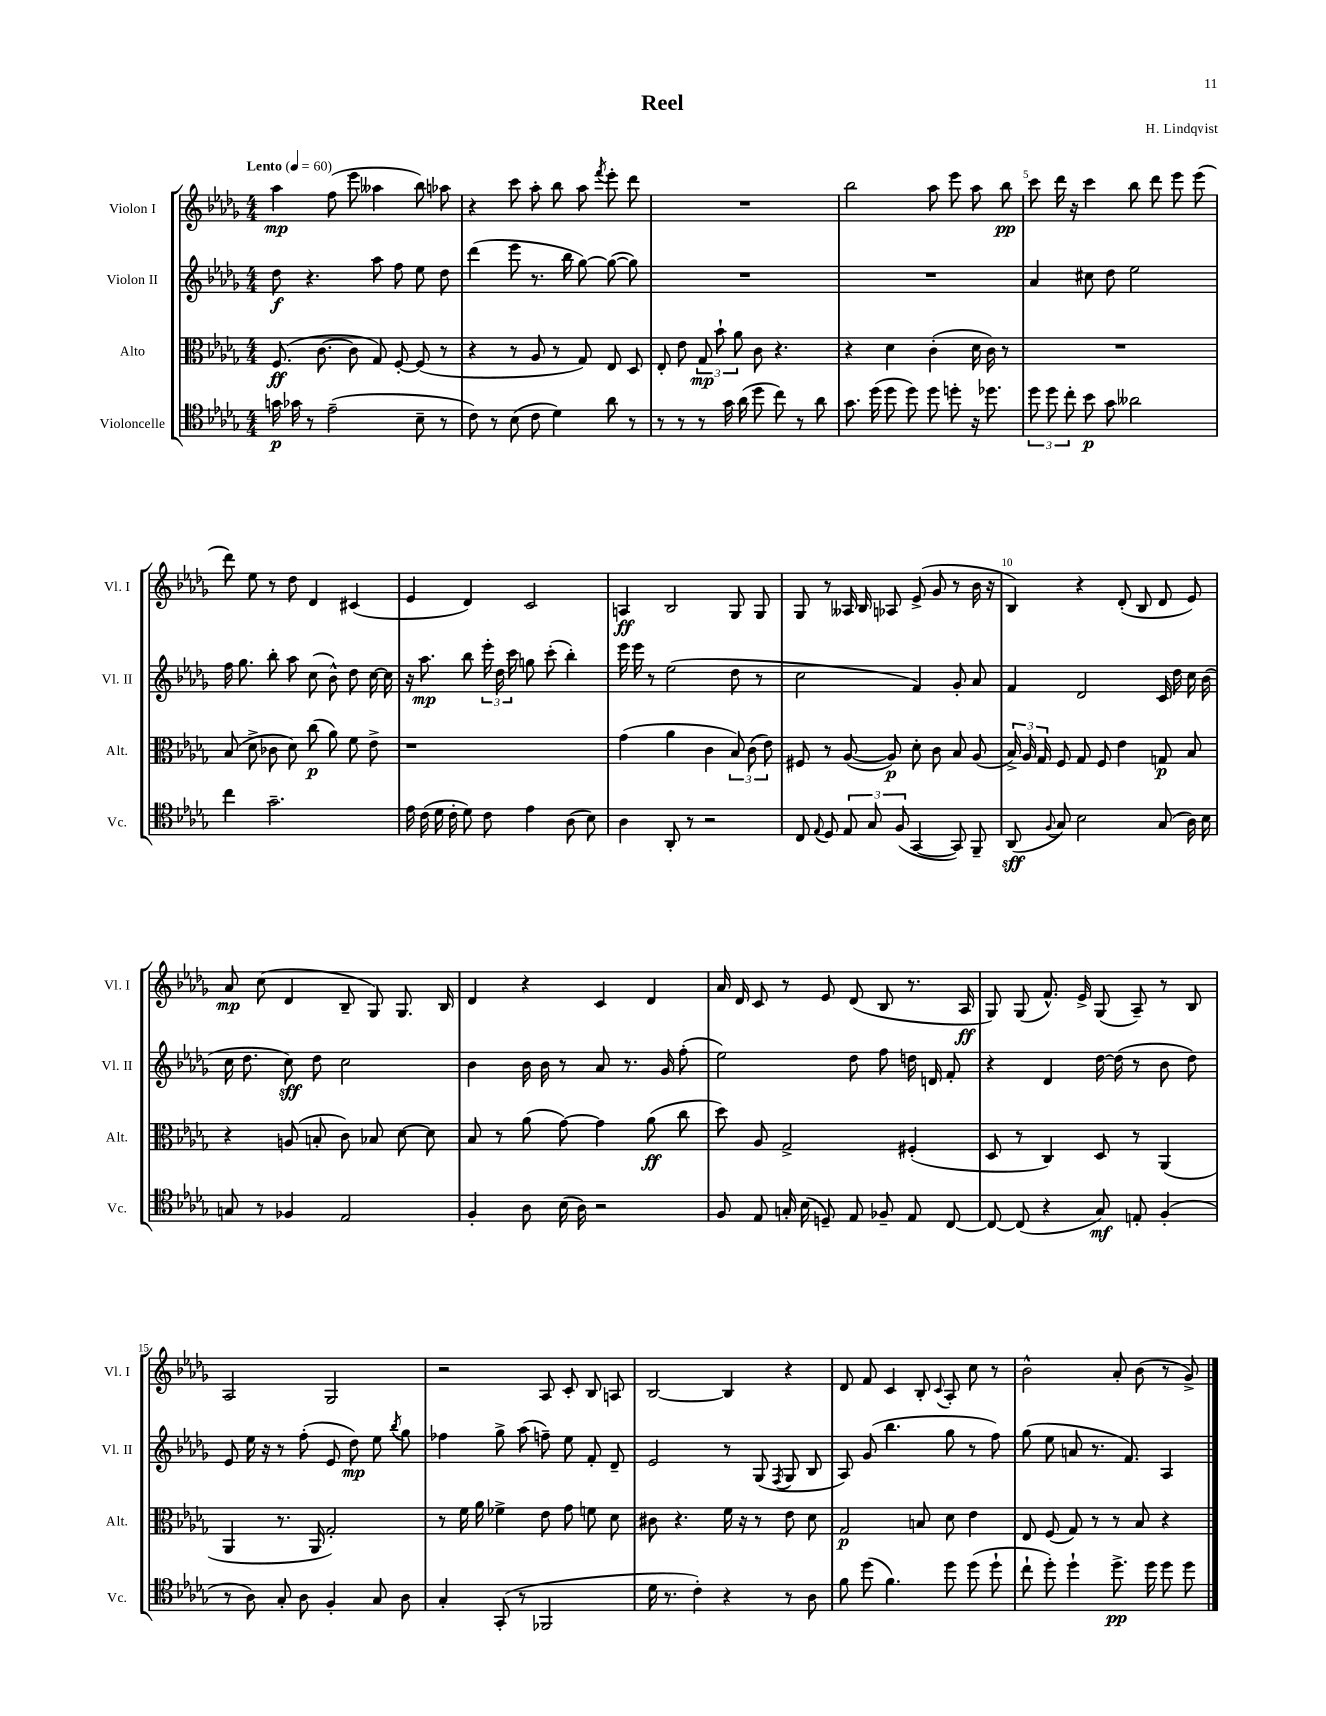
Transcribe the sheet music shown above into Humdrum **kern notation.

**kern	**kern	**kern	**kern
*staff4	*staff3	*staff2	*staff1
*clefC4	*clefC3	*clefG2	*clefG2
*k[b-e-a-d-g-]	*k[b-e-a-d-g-]	*k[b-e-a-d-g-]	*k[b-e-a-d-g-]
*M4/4	*M4/4	*M4/4	*M4/4
*MM60	*MM60	*MM60	*MM60
16g	(8.F	8dd-	4aa-
16g-	.	.	.
8r	.	4.r	.
.	[8.c	.	.
(2e-~	.	.	(8ff
.	8c]	.	8eee-
.	8G-)	8aa-	4aa--
.	[8F'	8ff	.
8B-~	(8F]	8ee-	8bb-)
8r	8r	8dd-	8aa-
=	=	=	=
8c)	4r	(4ddd-	4r
8r	.	.	.
(8B-	8r	8eee-	8ccc
8c	8A-	8.r	8aa-'
4d-)	8r	.	8bb-
.	.	16bb-	.
.	8G-)	[8gg-)	8aa-
.	.	.	8qfff
8a-	8E-	(8gg-_	8eee-'
8r	8D-	8gg-])	8ddd-
=	=	=	=
8r	8E-'	1r	1r
8r	8e-	.	.
8r	12G-	.	.
.	12b-`	.	.
16g-	.	.	.
.	12a-	.	.
(16a-	.	.	.
8dd-	8c	.	.
8cc)	4.r	.	.
8r	.	.	.
8a-	.	.	.
=	=	=	=
8.g-	4r	1r	2bb-
(16dd-	.	.	.
8dd-	4d-	.	.
8dd-)	.	.	.
8dd-	(4c'	.	8aa-
8dd'	.	.	8eee-
16r	16d-	.	8aa-
8.dd-	16c)	.	.
.	8r	.	8bb-
=	=	=	=
12dd-	1r	4a-	8ccc
12dd-	.	.	.
.	.	.	16ddd-
12cc'	.	.	.
.	.	.	16r
8b-	.	8cc#	4ccc
8g-	.	8dd-	.
2a--	.	2ee-	8bb-
.	.	.	8ddd-
.	.	.	8eee-
.	.	.	(8eee-
=	=	=	=
4cc	(8B-	16ff	8ddd-)
.	.	8.gg-	.
.	8d-^	.	8ee-
2.g-~	8c-	8bb-'	8r
.	8d-)	8aa-	8dd-
.	(8cc	(8cc	4d-
.	8a-)	8b-^^)	.
.	8f	8dd-	(4c#
.	8e-^	[16cc	.
.	.	16cc]	.
=	=	=	=
16e-	1r	16r	4e-
(16c	.	8.aa-	.
16d-	.	.	.
16c'	.	.	.
8d-)	.	8bb-	4d-)
8c	.	24eee-'	.
.	.	24dd-	.
.	.	24ccc	.
4e-	.	8gg	2c
.	.	(8ccc'	.
(8A-	.	4bb-')	.
8B-)	.	.	.
=	=	=	=
4A-	(4g-	16eee-	4A
.	.	16eee-	.
.	.	8r	.
8AA-'	4a-	(2ee-	2B-
8r	.	.	.
2r	4c	.	.
.	12B-)	8dd-	8G-
.	(12c	.	.
.	.	8r	8G-
.	12e-)	.	.
=	=	=	=
8C	8F#	2cc	8G-
8qqE-	.	.	.
8D-	8r	.	8r
12E-	([8A-	.	16A--
.	.	.	16B-
12G-	.	.	.
.	8A-])	.	8A-
(12F	.	.	.
[4GG-	8d-'	4f)	(8e-^
.	8c	.	8g-
8GG-])	8B-	8g-'	8r
8FF~	(8A-	8a-	16b-
.	.	.	16r
=	=	=	=
(8AA-	24B-^)	4f	4B-)
.	24A-	.	.
.	24G-	.	.
8qqF	.	.	.
8G-)	8F	.	.
2B-	8G-	2d-	4r
.	8F	.	.
.	4e-	.	(8d-'
.	.	.	8B-
(8G-	8G	16c	8d-
.	.	16dd-	.
16A-)	8B-	16cc	8e-)
16B-	.	(16b-	.
=	=	=	=
8G	4r	16cc	8a-
.	.	8.dd-	.
8r	.	.	(8cc
4F-	(8A	8cc)	4d-
.	8B'	8dd-	.
2E-	8c)	2cc	8B-~
.	8B-	.	8G-)
.	[8d-	.	8.G-
.	8d-]	.	.
.	.	.	16B-
=	=	=	=
4F'	8B-	4b-	4d-
.	8r	.	.
8A-	(8a-	16b-	4r
.	.	16b-	.
(16B-	[8g-)	8r	.
16A-)	.	.	.
2r	4g-]	8a-	4c
.	.	8.r	.
.	(8a-	.	4d-
.	.	16g-	.
.	8cc	(8ff'	.
=	=	=	=
8F	8dd-)	2ee-)	16a-
.	.	.	16d-
8E-	8A-	.	8c
16G'	2G-^	.	8r
(16B-	.	.	.
8D~)	.	.	8e-
8E-	.	8dd-	(8d-
8F-~	.	8ff	8B-
8E-	(4F#'	16dd	8.r
.	.	16d	.
[8C	.	8f'	.
.	.	.	16A-
=	=	=	=
8C_	8D-	4r	8G-)
(8C]	8r	.	(8G-
4r	4C)	4d-	8.f^^)
.	.	.	16e-^
8G-)	8D-	[16dd-	(8G-
.	.	(16dd-]	.
8E'	8r	8r	8A-~)
(4F'	(4AA-	8b-	8r
.	.	8dd-)	8B-
=	=	=	=
8r	4AA-	8e-	2A-
8A-)	.	16ee-	.
.	.	16r	.
8G-'	8.r	8r	.
8A-	.	(8ff'	.
.	16AA-	.	.
4F'	2G-')	8e-	2G-
.	.	8dd-)	.
8G-	.	8ee-	.
.	.	8qbb-	.
8A-	.	8gg-	.
=	=	=	=
4G-'	8r	4ff-	2r
.	16f	.	.
.	16a-	.	.
(8GG-'	4f-^	8gg-^	.
8r	.	(8aa-	.
2FF-	8e-	8ff~)	8A-
.	8g-	8ee-	8c'
.	8f	8f'	8B-
.	8d-	8d-~	8A
=	=	=	=
16d-	8c#	2e-	[2B-
8.r	.	.	.
.	4.r	.	.
4c')	.	.	.
4r	16f	8r	4B-]
.	16r	.	.
.	8r	(8G-	.
.	.	8qF	.
8r	8e-	8G-	4r
8A-	8d-	8B-	.
=	=	=	=
8f	2G-	8A-)	8d-
(8dd-	.	(8g-	8f
4.f)	.	4.bb-	4c
.	8B	.	8B-'
.	.	.	8qqc
8dd-	8d-	8gg-	8A-'
(8dd-	4e-	8r	8cc
8dd-`	.	8ff)	8r
=	=	=	=
8cc`	8E-	(8gg-	2b-^^
8dd-')	(8F	8ee-	.
4dd-`	8G-)	8a	.
.	8r	8.r	.
8.dd-^	8r	.	8a-'
.	.	8.f)	.
.	8B-	.	(8b-
16dd-	.	.	.
8dd-	4r	4A-	8r
8dd-	.	.	8g-^)
==	==	==	==
*-	*-	*-	*-
